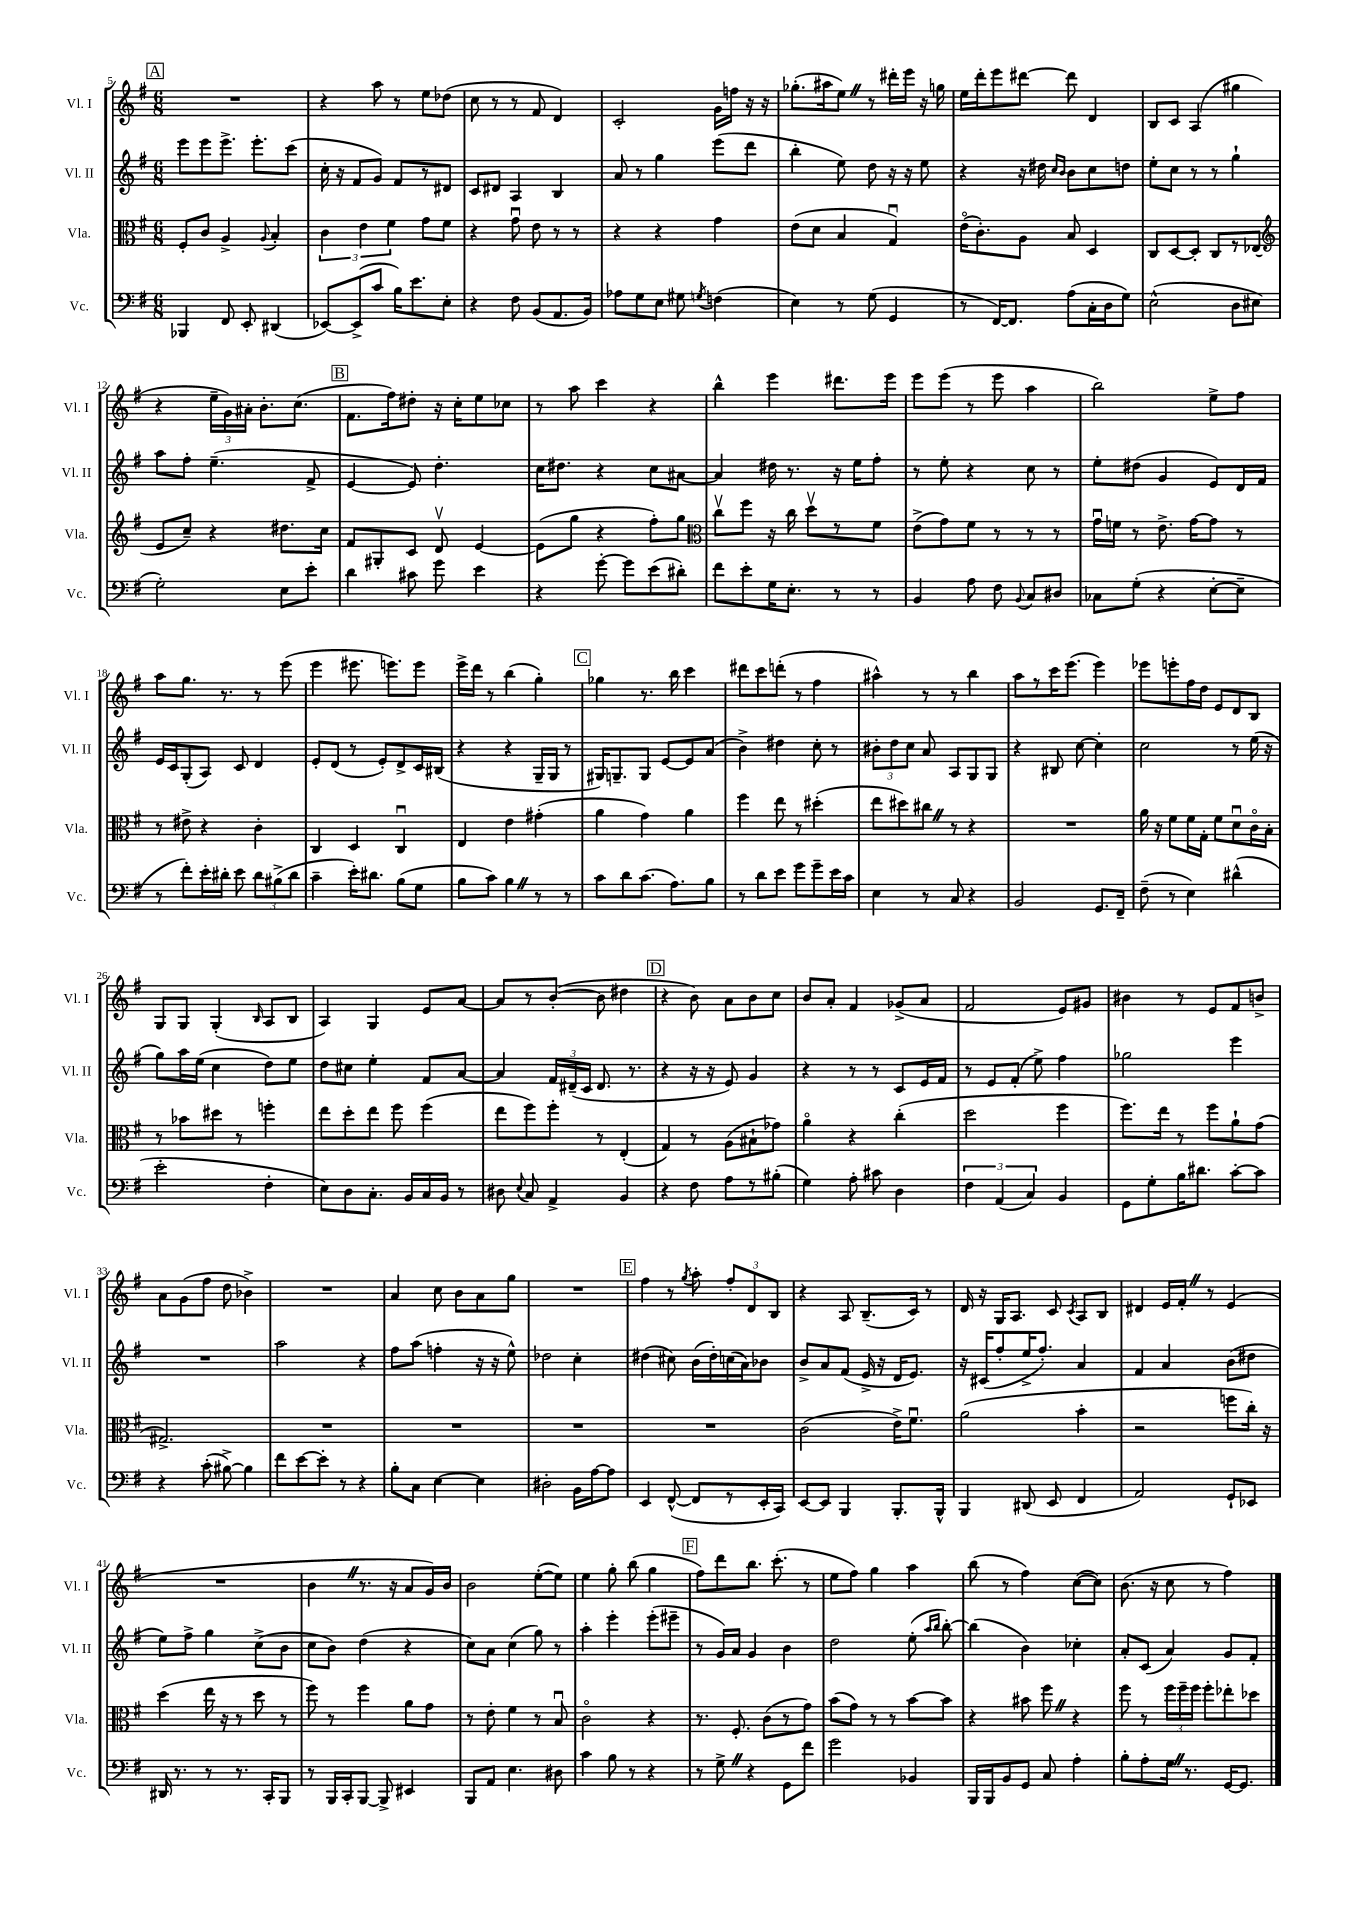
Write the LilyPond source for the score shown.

<<
\new StaffGroup <<
\new Staff = "s0" \with { instrumentName = "Vl. I" shortInstrumentName = "Vl. I" } {
    \clef treble \key g \major \numericTimeSignature \time 6/8
    \autoBeamOff \mark \markup { \box "A" } R2. |
    r4 a''8 r8 e''8[ des''8]( |
    c''8 r8 r8 fis'8 d'4) |
    c'2-. g'16[ f''16] r16 r16 |
    ges''8.[-.( ais''16 e''8]) \once \override BreathingSign.text = \markup { \musicglyph "scripts.caesura.straight" } \breathe r8 dis'''16[-. e'''16] r16 g''16 |
    e''16[ d'''16-. e'''8 dis'''8]~ dis'''8 d'4 |
    b8[ c'8] a4( gis''4 |
    r4 \tuplet 3/2 { e''16[-- g'16) ais'16]-. } b'8.[-. c''8.]( |
    \mark \markup { \box "B" } fis'8.[ fis''16) dis''8]-. r16 c''16[-. e''8 ces''8] |
    r8 a''8 c'''4 r4 |
    b''4-^ e'''4 dis'''8.[ e'''16] |
    e'''8[ e'''8]( r8 e'''8 a''4 |
    b''2) e''8[-> fis''8] |
    a''8[ g''8.] r8. r8 e'''8( |
    e'''4 eis'''8. e'''8.[) e'''8] |
    e'''16[-> d'''16] r8 b''4( g''4-.) |
    \mark \markup { \box "C" } ges''4 r8. b''16 c'''4 |
    dis'''8[ c'''8 d'''8]-.( r8 fis''4 |
    ais''4-^) r8 r8 b''4 |
    a''8[ r8 c'''16 e'''8.]( e'''4) |
    ees'''8[ e'''8-. fis''16 d''16] e'8[ d'8 b8] |
    g8[ g8] g4-.( \grace { b16 } a8[ b8] |
    a4) g4 e'8[ a'8]~ |
    a'8[ r8 b'8]~-.( b'8 dis''4 |
    \mark \markup { \box "D" } r4 b'8) a'8[ b'8 c''8] |
    b'8[ a'8]-. fis'4 ges'8[->( a'8] |
    fis'2 e'8[) gis'8] |
    bis'4 r8 e'8[ fis'8 b'8]-> |
    a'8[ g'8( fis''8] d''8 bes'4->) |
    R2. |
    a'4 c''8 b'8[ a'8 g''8] |
    R2. |
    \mark \markup { \box "E" } fis''4 r8 \acciaccatura { g''8 } a''8-. \tuplet 3/2 { fis''8[-. d'8 b8] } |
    r4 a8 b8.[--( c'16]) r8 |
    d'16 r16 g16[ a8.] c'8 \acciaccatura { c'8 } a8[ b8] |
    dis'4 e'16[ fis'16]-. \once \override BreathingSign.text = \markup { \musicglyph "scripts.caesura.straight" } \breathe r8 e'4( |
    R2. |
    b'4 \once \override BreathingSign.text = \markup { \musicglyph "scripts.caesura.straight" } \breathe r8. r16 a'8[ g'16) b'16] |
    b'2 e''8[~-.( e''8]) |
    e''4 g''8-. b''8( g''4 |
    \mark \markup { \box "F" } fis''8[) d'''8 b''8.] c'''8.-.( r8 |
    e''8[ fis''8]) g''4 a''4 |
    b''8( r8 fis''4) c''8[~( c''8]) |
    b'8.( r16 c''8 r8 fis''4) \bar "|." |
}
\new Staff = "s1" \with { instrumentName = "Vl. II" shortInstrumentName = "Vl. II" } {
    \clef treble \key g \major \numericTimeSignature \time 6/8
    \autoBeamOff \mark \markup { \box "A" } e'''8[ e'''8 e'''8.]-> e'''8.[-. c'''8]( |
    c''16-. r16 fis'8[ g'8]) fis'8[ r8 dis'8] |
    c'8[ dis'8] a4 b4 |
    a'8 r8 g''4 e'''8[( d'''8] |
    b''4-. e''8) d''8 r16 r16 e''8 |
    r4 r16 dis''16 \grace { c''16[ b'16] } b'8[ c''8 d''8] |
    e''8[-. c''8] r8 r8 g''4-! |
    a''8[ fis''8]-. e''4.--( fis'8-> |
    \mark \markup { \box "B" } e'4~ e'8) d''4.-. |
    c''16[ dis''8.] r4 c''8[ ais'8]~ |
    ais'4 dis''16 r8. r16 e''16[ fis''8]-. |
    r8 e''8-. r4 c''8 r8 |
    e''8[-. dis''8]( g'4 e'8[) d'16 fis'16] |
    e'16[ c'16 g8-.( a8]) c'8 d'4 |
    e'8[-. d'8]( r8 e'8[-.) d'8-> c'16 bis16]( |
    r4 r4 g16[-- g16] r8 |
    \mark \markup { \box "C" } gis16[) g8.-- g8] e'8[~ e'8 a'8]( |
    b'4->) dis''4 c''8-. r8 |
    \tuplet 3/2 { bis'8[-. d''8 c''8] } a'8 a8[ g8 g8] |
    r4 bis8 c''8~ c''4-. |
    c''2 r8 e''16( r16 |
    g''8[) a''16 e''16]( c''4 d''8[) e''8] |
    d''8[ cis''8] e''4-. fis'8[ a'8]~ |
    a'4 \tuplet 3/2 { fis'16[ dis'16--( c'16] } dis'8. r8. |
    \mark \markup { \box "D" } r4 r16 r16 e'8) g'4 |
    r4 r8 r8 c'8[ e'16 fis'16] |
    r8 e'8[ fis'8]-.( e''8->) fis''4 |
    ges''2 e'''4 |
    R2. |
    a''2 r4 |
    fis''8[ a''8]( f''4-. r16 r16 e''8-^) |
    des''2 c''4-. |
    \mark \markup { \box "E" } dis''4( cis''8) b'16[( dis''16-.) c''16( a'16) bes'8] |
    b'8[-> a'8 fis'8]( e'16-> r16 d'16[ e'8.]) |
    r16 cis'16[( fis''8-. e''16-> fis''8.]-.) a'4 |
    fis'4 a'4 b'8[( dis''8] |
    e''8[) fis''8]-> g''4 c''8[->( b'8] |
    c''8[ b'8]) d''4( r4 |
    c''8[) a'8] c''4( g''8) r8 |
    a''4-. e'''4-. e'''8[-.( eis'''8]-- |
    \mark \markup { \box "F" } r8 g'16[) a'16] g'4 b'4 |
    d''2 e''8-.( \grace { a''16[ b''16] } b''8~-.) |
    b''4( b'4) ces''4-. |
    a'8[-. c'8]( a'4) g'8[ fis'8]-. \bar "|." |
}
\new Staff = "s2" \with { instrumentName = "Vla." shortInstrumentName = "Vla." } {
    \clef alto \key g \major \numericTimeSignature \time 6/8
    \autoBeamOff \mark \markup { \box "A" } fis8[-. c'8] a4-> \appoggiatura { a8 } b4-. |
    \tuplet 3/2 { c'4 e'4 fis'4 } g'8[ fis'8] |
    r4 g'8\downbow e'8 r8 r8 |
    r4 r4 g'4 |
    e'8[( d'8] b4 g4\downbow) |
    e'16[\flageolet( c'8.-.) a8] b8 d4 |
    c8[ d8~ d8]-. c8[ r8 ees8]( |
    \clef treble e'8[ c''8]--) r4 dis''8.[ c''16] |
    \mark \markup { \box "B" } fis'8[ gis8-. c'8] d'8\upbow e'4~ |
    e'8[( g''8] r4 fis''8[-.) g''8] |
    \clef alto c''8[\upbow fis''8] r16 c''16 d''8[\upbow r8 fis'8] |
    e'8[->( g'8) fis'8] r8 r8 r8 |
    g'16[\downbow f'16] r8 e'8.-> g'16[~ g'8] r8 |
    r8 eis'8-> r4 c'4-. |
    c4 d4 c4\downbow |
    e4 e'4 gis'4-.( |
    \mark \markup { \box "C" } a'4 g'4) a'4 |
    fis''4 e''8 r8 dis''4-.( |
    e''8[ dis''8) cis''8] \once \override BreathingSign.text = \markup { \musicglyph "scripts.caesura.straight" } \breathe r8 r4 |
    R2. |
    a'16 r16 fis'8[ fis'16 g16]-. fis'8[ d'8\downbow c'16\flageolet b16]-. |
    r8 bes'8[ dis''8] r8 f''4-. |
    e''8[ d''8-. e''8] fis''8 fis''4( |
    e''8[ fis''8) fis''8]-. r8 e4-.( |
    \mark \markup { \box "D" } g4) r8 a8[( bis8-! ges'8]) |
    a'4\flageolet r4 c''4-.( |
    d''2 fis''4 |
    fis''8.[) e''16] r8 fis''8[ a'8-! g'8]( |
    gis2.->) |
    R2. |
    R2. |
    R2. |
    \mark \markup { \box "E" } R2. |
    c'2( e'16[->) fis'8.]\downbow |
    a'2( b'4-. |
    r2 f''8[ c''16]-.) r16 |
    d''4( e''16 r16 r8 d''8 r8 |
    fis''8) r8 fis''4 a'8[ g'8] |
    r8 e'8-. fis'4 r8 b8\downbow |
    c'2\flageolet r4 |
    \mark \markup { \box "F" } r8. fis8.-. c'8[( r8 g'8]) |
    b'8[( g'8]) r8 r8 b'8[~ b'8] |
    r4 bis'8 fis''8 \once \override BreathingSign.text = \markup { \musicglyph "scripts.caesura.straight" } \breathe r4 |
    fis''8 r8 \tuplet 3/2 { fis''16[ fis''16-- fis''16] } fis''8[-. ees''8-. des''8] \bar "|." |
}
\new Staff = "s3" \with { instrumentName = "Vc." shortInstrumentName = "Vc." } {
    \clef bass \key g \major \numericTimeSignature \time 6/8
    \autoBeamOff \mark \markup { \box "A" } bes,,4 fis,8 e,8-. dis,4( |
    ees,8[~) ees,8->( c'8] b16[) e'8. e8]-. |
    r4 fis8 b,8[( a,8. b,16]) |
    aes8[ g8 e8] gis8 \acciaccatura { g8 } f4( |
    e4) r8 g8( g,4 |
    r8 fis,16[~) fis,8.] a8[( c16-. d16 g8]) |
    e2-^( d8[ eis8] |
    g2-.) e8[ e'8]-. |
    \mark \markup { \box "B" } d'4 cis'8 g'8 e'4 |
    r4 g'8~-. g'8[ e'8( dis'8]-.) |
    fis'8[ e'8-. g16 e8.]-. r8 r8 |
    b,4 a8 fis8 \appoggiatura { b,8 } c8[ dis8] |
    ces8[ g8]-.( r4 e8[~-. e8]-- |
    r8 fis'8[-.) e'16-. dis'16]-. e'8 \tuplet 3/2 { dis'8[ bis8->( dis'8] } |
    c'4-- e'16[-.) dis'8.] b8[( g8] |
    b8[ c'8]) b4 \once \override BreathingSign.text = \markup { \musicglyph "scripts.caesura.straight" } \breathe r8 r8 |
    \mark \markup { \box "C" } c'8[ d'8 c'8.]( a8.[) b8] |
    r8 d'8[ e'8] g'8[ g'8-- e'16 c'16] |
    e4 r8 c8 r4 |
    b,2 g,8.[ fis,16]-- |
    fis8--( r8 e4) dis'4-^( |
    e'2-. fis4-. |
    e8[) d8 c8.]-. b,16[ c16 b,16] r8 |
    dis8 \appoggiatura { e8 } c8 a,4-> b,4 |
    \mark \markup { \box "D" } r4 fis8 a8[ r8 bis8]-.( |
    g4) a8-. cis'8 d4 |
    \tuplet 3/2 { fis4 a,4( c4) } b,4 |
    g,8[ g8-. b16 dis'8.] c'8[~-. c'8] |
    r4 c'8-.( bis8~->) bis4 |
    fis'8[ e'8~ e'8]-. r8 r4 |
    b8[-. c8] e4~ e4 |
    dis2-. b,16[ a16~ a8] |
    \mark \markup { \box "E" } e,4 fis,8~-^( fis,8[ r8 e,16-. c,16]) |
    e,8[~ e,8] b,,4 b,,8.[-. b,,16]-^ |
    b,,4 dis,8( e,8 fis,4 |
    a,2) g,8[-! ees,8] |
    dis,16 r8. r8 r8. c,16[-. b,,8] |
    r8 b,,16[ c,16-. b,,8]~ b,,8-> eis,4 |
    b,,8[ a,8] e4. dis8 |
    c'4 b8 r8 r4 |
    \mark \markup { \box "F" } r8 g8-> \once \override BreathingSign.text = \markup { \musicglyph "scripts.caesura.straight" } \breathe r4 g,8[ fis'8] |
    g'2 bes,4 |
    b,,16[ b,,16 b,8 g,8] c8 a4-. |
    b8[-. a8-. g16] \once \override BreathingSign.text = \markup { \musicglyph "scripts.caesura.straight" } \breathe r8. g,16[~ g,8.] \bar "|." |
}
>>
>>
\layout { \context { \Score currentBarNumber = #5 } }
